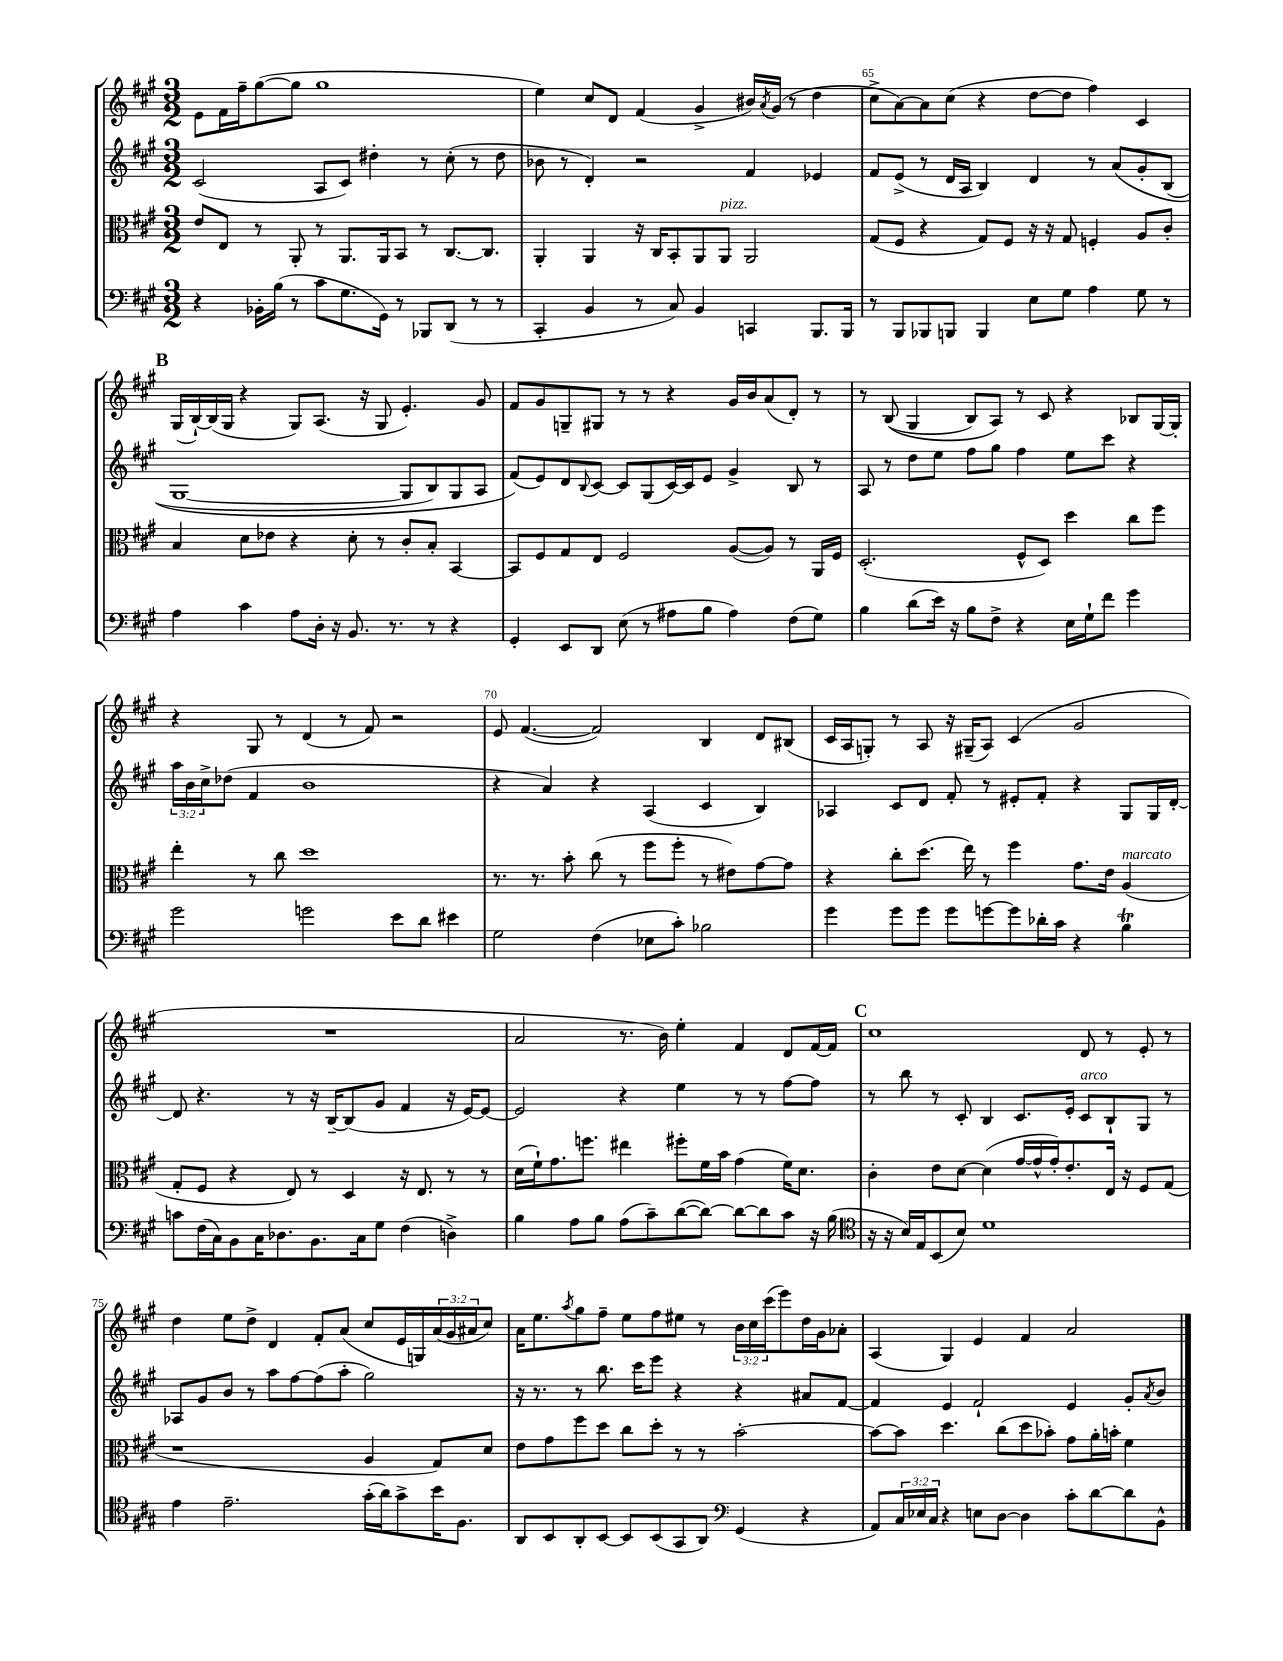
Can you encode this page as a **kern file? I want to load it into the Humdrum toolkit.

**kern	**kern	**kern	**kern
*part4	*part3	*part2	*part1
*staff4	*staff3	*staff2	*staff1
*clefF4	*clefC3	*clefG2	*clefG2
*k[f#c#g#]	*k[f#c#g#]	*k[f#c#g#]	*k[f#c#g#]
*M3/2	*M3/2	*M3/2	*M3/2
=63	=63	=63	=63
4r	8e/L	(2c#/	8e\L
.	8E/J	.	16f#\L
.	.	.	16ff#~\J
16BB-X'\LL	8r	.	([8gg#\
(16B\JJ	.	.	.
8r	8AA'/	.	8gg#\J]
8c#\L	8r	8A/L	1gg#
8.G#\	8.AA/L	8c#/J)	.
.	.	4dd#X'\	.
16GG#\Jk)	16AA/k	.	.
8r	8BB/J	.	.
8BBB-X/L	8r	8r	.
(8DD/J	[8.C#/L	(8cc#'\	.
8r	.	8r	.
.	8.C#/J]	.	.
8r	.	8dd#\	.
=64	=64	=64	=64
4CC#'/	4AA'/	8b-X\	4ee\)
.	.	8r	.
4BB/	4AA/	4d'/)	8cc#/L
.	.	.	8d/J
8r	16r	2r	(4f#/
.	16C#/KL	.	.
8C#/)	8BB'/	.	.
4BB/	8AA/	.	4g#^/
!	!LO:TX:a:i:t=pizz.	!	!
.	8AA/J	.	.
4CCn/	2AA/	4f#/	16b#X/LL)
.	.	.	8qa/
.	.	.	(16g#/JJ
.	.	.	8r
8.BBB/L	.	4e-X/	4dd\
16BBB/Jk	.	.	.
=65	=65	=65	=65
8r	(8G#/L	8f#/L	8cc#^\L
8BBB/L	8F#/J	(8e^/J	[8a\)
8BBB-X/	4r	8r	8a\]
8BBBn/J	.	16d/LL	(8cc#\J
.	.	16A/JJ	.
4BBB/	8G#/L)	4B/)	4r
.	8F#/J	.	.
8E\L	16r	4d/	[8dd\L
.	16r	.	.
8G#\J	8G#/	.	8dd\J]
4A\	4Fn'/	8r	4ff#\)
.	.	(8a/L	.
8G#\	8A/L	8g#'/	4c#/
8r	8c#'/J	(8B/J	.
!!LO:LB:g=z
!!LO:REH:place=s1:t=B
=66	=66	=66	=66
4A\	4B/	[1G#	(16G#/LL
.	.	.	[16B`/)
.	.	.	(16B/]
.	.	.	16G#/JJ
4c#\	8d\L	.	4r
.	8e-X\J	.	.
8A\L	4r	.	8G#/L)
16D'\Jk	.	.	(8.A/J
16r	.	.	.
8.BB/	8d'\	.	.
.	.	.	16r
.	8r	.	8G#/
8.r	.	.	.
.	8c#'/L	8G#/L]	4.e'/)
8r	8B'/J	8B/)	.
4r	[4BB/	8G#/	.
.	.	8A/J	8g#/
=67	=67	=67	=67
4GG#'/	8BB/L]	(8f#/L)	8f#/L
.	8F#/	8e/)	8g#/
8EE/L	8G#/	8d/	8Gn~/
.	.	8qqB/	.
8DD/J	8E/J	[8c#/J	8G#X/J
(8E\	2F#/	8c#/L]	8r
8r	.	(8G#/	8r
8A#X\L	.	[16c#/L)	4r
.	.	16c#/J]	.
8B\J	.	8e/J	.
4A#\)	([8A/L	4g#^/	16g#/LL
.	.	.	16b/J
.	8A/J])	.	(8a/
(8F#\L	8r	8B/	8d'/J)
8G#\J)	16AA/LL	8r	8r
.	16F#/JJ	.	.
=68	=68	=68	=68
4B\	(2.D'/	8A/	8r
.	.	8r	((8B/
(8d\L	.	8dd\L	4G#/
16e\Jk)	.	8ee\J	.
16r	.	.	.
8B\L	.	8ff#\L	8B/L)
8F#^\J	.	8gg#\J	8A/J)
4r	8F#^^/L	4ff#\	8r
.	8D/J)	.	8c#/
16E\LL	4dd\	8ee\L	4r
16G#`\J	.	.	.
8f#\J	.	8ccc#\J	.
4g#\	8cc#\L	4r	8B-X/L
.	8ff#\J	.	[16G#/L
.	.	.	16G#'/JJ]
!!LO:LB:g=z
=69	=69	=69	=69
2g#\	4ee'\	24aa\LL	4r
.	.	24b\	.
.	.	24cc#^\J	.
.	.	(8dd-X\J	.
.	8r	4f#/	8G#/
.	8cc#\	.	8r
2gn\	1dd	1b	(4d/
.	.	.	8r
.	.	.	8f#/)
8e\L	.	.	2r
8d\J	.	.	.
4e#X\	.	.	.
=70	=70	=70	=70
2G#\	8.r	4r	8e/
.	.	.	([4.f#/
.	8.r	.	.
.	.	4a/)	.
.	8b'\	.	.
(4F#\	(8cc#\	4r	2f#/])
.	8r	.	.
8E-X\L	8ff#\L	(4A/	.
8c#'\J)	8ff#'\J	.	.
2B-X\	8r	4c#/	4B/
.	8e#X\L)	.	.
.	[8g#\	4B/)	8d/L
.	8g#\J]	.	(8B#X/J
=71	=71	=71	=71
4g#\	4r	4A-X/	16c#/LL
.	.	.	16A/J
.	.	.	8Gn'/J)
8g#\L	8cc#'\L	8c#/L	8r
8g#\J	(8.dd\J	8d/J	8A/
8g#\L	.	8f#'/	16r
.	16ee\)	.	(16G#X~/KL
[8gn\	8r	8r	8A/J)
8g\]	4ff#\	8e#X'/L	(4c#/
16d-X'\L	.	8f#'/J	.
16c#\JJ	.	.	.
4r	8.g#\L	4r	2g#/
.	16e\Jk	.	.
!	!LO:TX:a:i:t=marcato	!	!
4BT\	(4A/	8G#/L	.
.	.	16G#/L	.
.	.	[16d'/JJ	.
!!LO:LB:g=z
=72	=72	=72	=72
8cn\L	8G#'/L	8d/]	1.r
(16F#\L	8F#/J	4.r	.
16C#\J)	.	.	.
8BB\	4r	.	.
16C#\K	.	.	.
8.D-X\	.	.	.
.	8E/)	8r	.
8.BB\	8r	16r	.
.	.	[16B~/KL	.
.	4D/	(8B/]	.
16C#\k	.	.	.
8G#\J	.	8g#/J	.
(4F#\	16r	4f#/	.
.	8.E/	.	.
4Dn^\)	8r	16r	.
.	.	[16e/KL)	.
.	8r	8e/J_	.
=73	=73	=73	=73
4B\	(16d\LL	2e/]	2a/
.	16f#`\J)	.	.
.	8.g#\	.	.
8A\L	.	.	.
.	8.ffn\J	.	.
8B\J	.	.	.
(8A\L	4ee#X\	4r	8.r
8c#~\)	.	.	.
.	.	.	16b\)
([8d\	8ff#X'\L	4ee\	4ee'\
8d\J_)	16f#\L	.	.
.	16b\JJ	.	.
8d\L_	(4g#\	8r	4f#/
8d\]	.	8r	.
8c#\J	16f#\KL)	[8ff#\L	8d/L
.	8.d\J	.	.
16r	.	8ff#\J]	[16f#/L
(16B\	.	.	16f#/JJ]
!!LO:REH:place=s1:t=C
=74	=74	=74	=74
*clefC4	*	*	*
16r	4c#'\	8r	1cc#
16r	.	.	.
16B/LL)	.	8bb\	.
16E/J	.	.	.
(8BB/	8e\L	8r	.
8B/J)	[8d\J	8c#'/	.
1d	(4d\]	4B/	.
.	[16g#/LL	8.c#/L	.
.	16g#^^/]	.	.
.	16g#'/J)	.	.
.	8.e'/	16e'/Jk	.
!	!	!LO:TX:a:i:t=arco	!
.	.	8c#/L	8d/
.	16E/Jk	8B`/	8r
.	16r	.	.
.	8F#/L	8G#/J	8e'/
.	(8G#/J	8r	8r
!!LO:LB:g=z
=75	=75	=75	=75
4e\	1r	8A-X/L	4dd\
.	.	8g#/	.
2.e~\	.	8b/J	8ee\L
.	.	8r	8dd^\J
.	.	8aa\L	4d/
.	.	[8ff#\	.
.	.	(8ff#\]	8f#'/L
.	.	8aa'\J	(8a/J
(16g#'\LL	4A/	2gg#\)	8cc#/L
16a\J)	.	.	.
8g#^\	.	.	16e/L
.	.	.	16Gn/)
16b\K	8G#/L)	.	(24a/
.	.	.	24g#/
8.F#\J	.	.	.
.	.	.	24a#X/J
.	8d/J	.	8cc#/J)
=76	=76	=76	=76
8AA/L	8e\L	16r	16a\KL
.	.	8.r	8.ee\
8BB/	8g#\	.	.
.	.	.	8qaa/
8AA'/	8ff#\	8r	8gg#\
[8BB/J	8dd\J	8.bb\	8ff#~\J
8BB/L]	8cc#\L	.	8ee\L
.	.	16ccc#\KL	.
(8BB/	8dd'\J	8eee\J	8ff#\
8GG#/	8r	4r	8ee#X\J
8AA/J)	8r	.	8r
*clefF4	*	*	*
(4GG#/	[2b'\	4r	24b\LL
.	.	.	24cc#\
.	.	.	(24ccc#\J
.	.	.	8eee\)
4r	.	8a#X/L	16dd\L
.	.	.	16g#\J
.	.	[8f#/J	8a-X'\J
=77	=77	=77	=77
8AA/L)	8b\L_	4f#/]	(4A/
24C#/L	8b\J]	.	.
24E-X/	.	.	.
24C#/JJ	.	.	.
4r	4.dd\	4e/	4G#/)
8En\L	.	2f#`/	4e/
[8D\J	(8cc#\L	.	.
4D\]	8dd\	.	4f#/
.	8b-X'\J)	.	.
8c#'\L	8g#\L	4e/	2a/
[8d\	16a'\L	.	.
.	16bn'\JJ	.	.
8d\]	4f#\	8g#'/L	.
.	.	8qa/	.
8BB^^\J	.	8b/J	.
==	==	==	==
*-	*-	*-	*-
